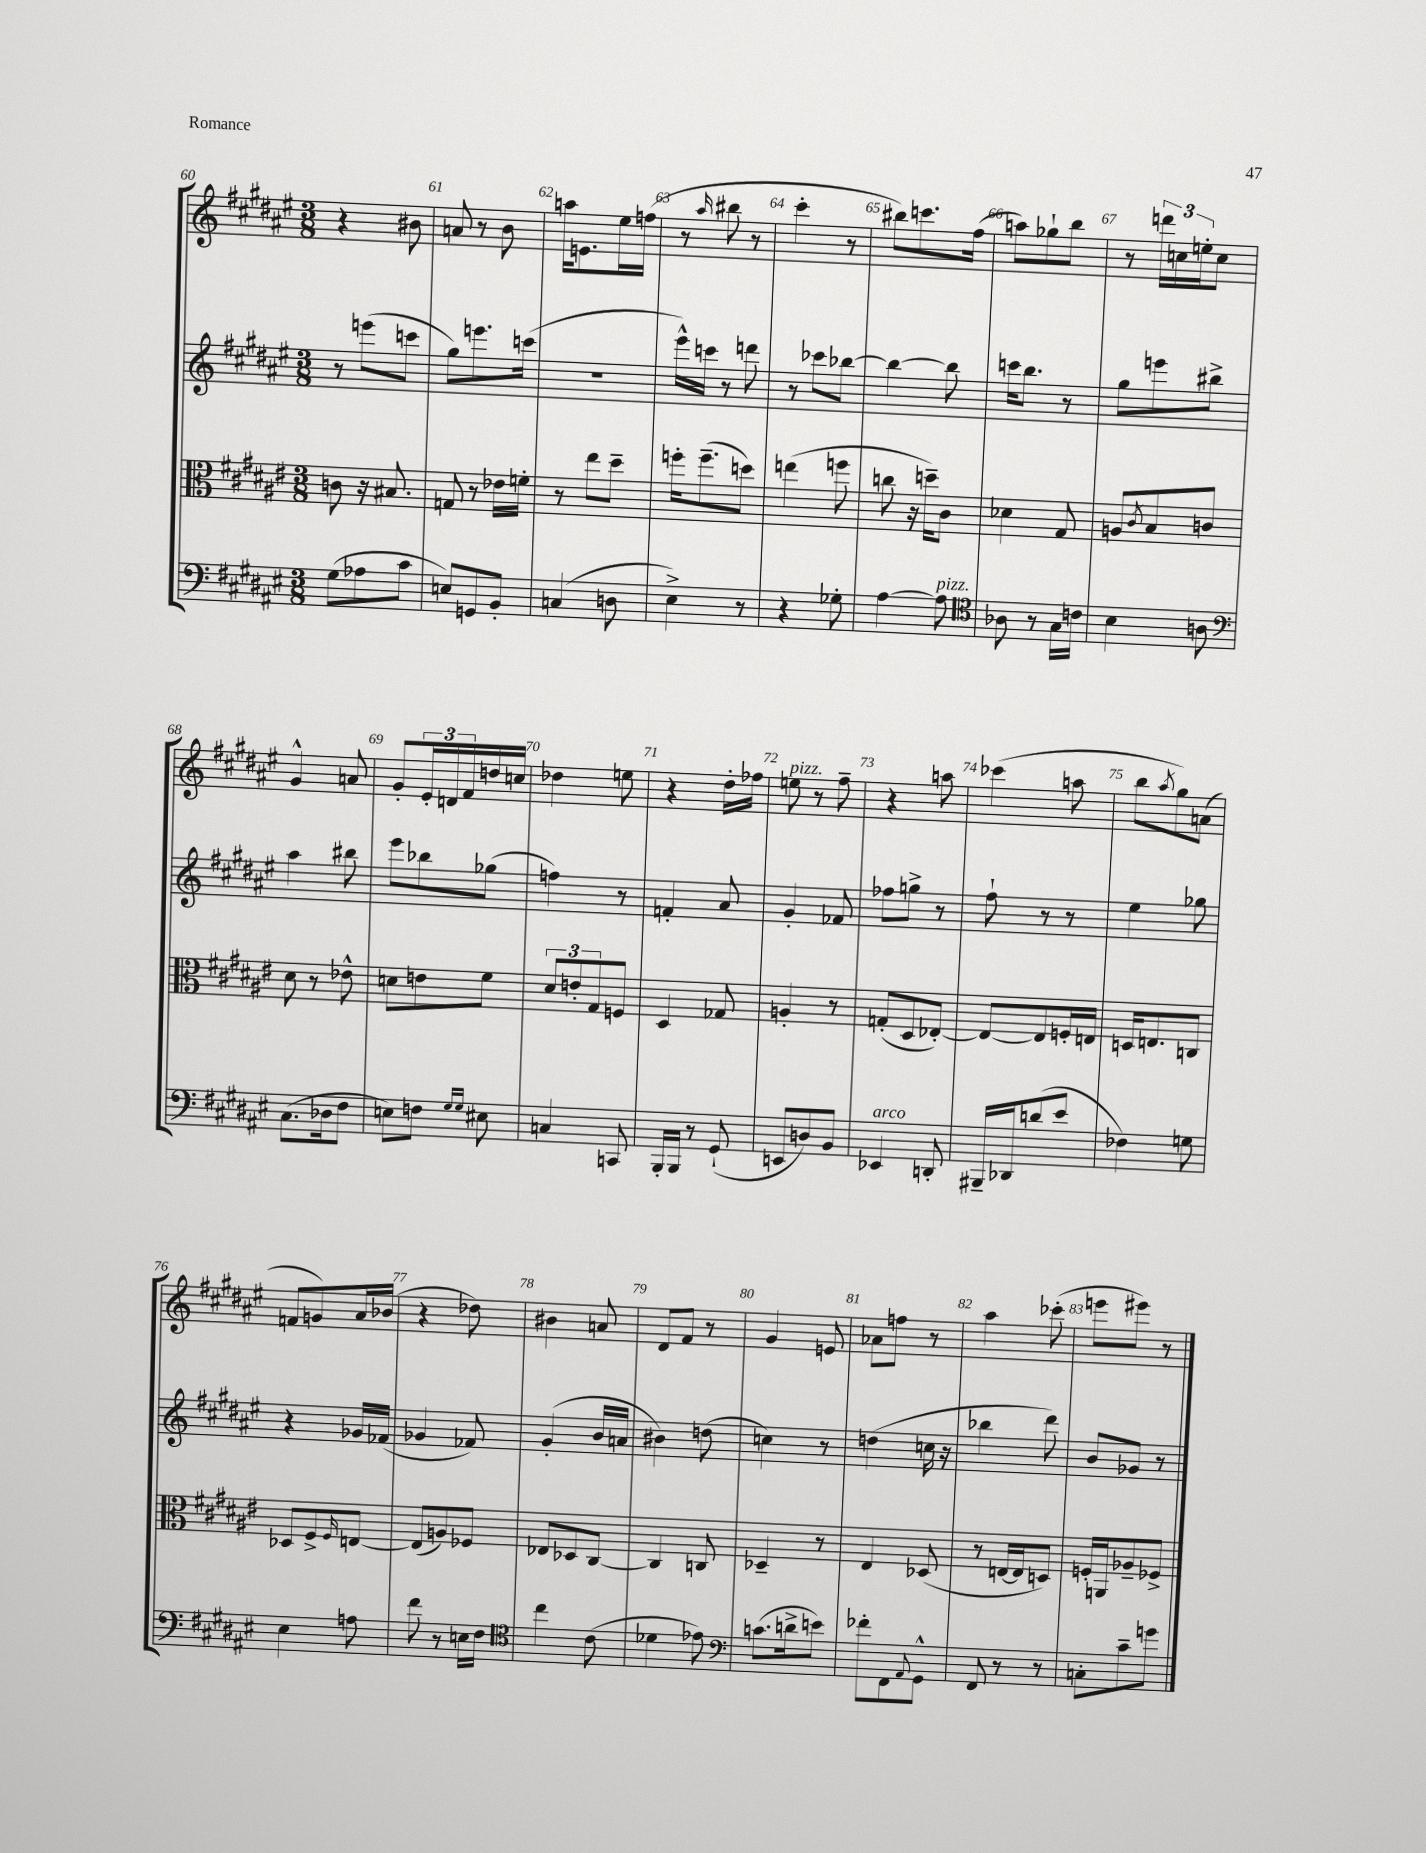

**kern	**kern	**kern	**kern
*part4	*part3	*part2	*part1
*staff4	*staff3	*staff2	*staff1
*clefF4	*clefC3	*clefG2	*clefG2
*k[f#c#g#d#a#e#]	*k[f#c#g#d#a#e#]	*k[f#c#g#d#a#e#]	*k[f#c#g#d#a#e#]
*M3/8	*M3/8	*M3/8	*M3/8
=60	=60	=60	=60
(8G#\L	8cn\	8r	4r
8A-X\	16r	(8eeen\L	.
.	8.B#X/	.	.
8c#\J	.	8cccn\J	8b#X\
=61	=61	=61	=61
8En/L)	8Gn/	8gg#\L)	8an/
8GGn/	8r	8.eeen\	8r
8BB'/J	16e-X\LL	.	8b\
.	16fn'\JJ	(16cccn\Jk	.
=62	=62	=62	=62
(4Cn/	8r	4.r	16aan\KL
.	.	.	8.en\
.	8ee#\L	.	.
8Dn\	8dd#~\J	.	16ee#\L
.	.	.	(16ffn\JJ
=63	=63	=63	=63
4E#^\)	16ffn'\KL	16eee#^^\LL)	8r
.	(8.ff~\	16cccn\JJ	.
.	.	.	16qqaa#/
.	.	8r	8bb#X\
8r	8ddn\J)	8dddn\	8r
=64	=64	=64	=64
4r	(4een\	8r	4ccc#'\
.	.	8ccc-X\L	.
8G-X'\	8ffn\	[8bb-X\J	8r
=65	=65	=65	=65
[4A#\	8ccn\	4bb-\_	8bb#X\L)
.	16r	.	8.cccn\
.	16ddn~\KL)	.	.
!LO:TX:a:i:t=pizz.	!	!	!
8A#\]	8c#\J	8bb-\]	.
.	.	.	(16ff#\Jk
=66	=66	=66	=66
*clefC4	*	*	*
8A-X\	4d-X\	16cccn\KL	8aan\L)
.	.	8.bb\J	.
8r	.	.	8gg-X`\
16G#\LL	8G#/	8r	8bb\J
16cn\JJ	.	.	.
=67	=67	=67	=67
4B\	8An/L	8gg#\L	8r
.	8qc#/	.	.
.	8B/	8eeen\	24dddn\LL
.	.	.	24ccn\
.	.	.	24een'\J
8An\	8cn/J	8bb#X^\J	8cc\J
!!LO:LB:g=z
=68	=68	=68	=68
*clefF4	*	*	*
(8.C#\L	8d#\	4aa#\	4g#^^/
.	8r	.	.
16D-X\k	.	.	.
8F#\J	8e-X^^\	8bb#X\	8an/
=69	=69	=69	=69
8En\L)	8dn\L	8eee#\L	8g#'/L
8Fn\J	8en\	8bb-X\	24e#'/L
.	.	.	24dn/
.	.	.	24f#/
16qqG#/LL	.	.	.
16qqG#/JJ	.	.	.
8E#X\	8f#\J	(8gg-X\J	16ddn/
.	.	.	16ccn/JJ
=70	=70	=70	=70
4Cn/	12d#/L	4ffn\)	4dd-X\
.	12en'/	.	.
.	12G#/	.	.
8CCn/	8Fn/J	8r	8een\
=71	=71	=71	=71
16BBB'/LL	4D#/	4fn'/	4r
16BBB/JJ	.	.	.
8r	.	.	.
(8GG#`/	8G-X/	8a#/	16dd#'\LL
.	.	.	16ff-X\JJ
=72	=72	=72	=72
!	!	!	!LO:TX:a:i:t=pizz.
8EEn/L	4An'/	4g#'/	8een\
8Dn/)	.	.	8r
8BB/J	8r	8f-X/	8ff#~\
=73	=73	=73	=73
!LO:TX:a:i:t=arco	!	!	!
4EE-X/	(8Gn'/L	8ff-X\L	4r
.	8D#/	8ggn^\J	.
8DDn'/	[8E-X'/J)	8r	8aan\
=74	=74	=74	=74
16BBB#X~/LL	8E-/L_	8ff#`\	(4ccc-X\
16DD-X/J	.	.	.
(8dn/	8E-/]	8r	.
8e#/J	16Fn'/L	8r	8aan\
.	16En/JJ	.	.
=75	=75	=75	=75
4F-X\)	16Dn/KL	4ee#\	8bb\L
.	8.En/	.	.
.	.	.	8qaa#/
.	.	.	8gg#\)
8Gn\	8Cn/J	8gg-X\	(8an\J
!!LO:LB:g=z
=76	=76	=76	=76
4E#\	8D-X/L	4r	8fn/L
.	8F#^/	.	8gn/)
.	16qqF#/	.	.
8An\	[8En/J	16g-X/LL	16a#/L
.	.	(16f-X/JJ	(16b-X/JJ
=77	=77	=77	=77
8f#\	(8E/L]	4g-X/	4r
8r	8An/)	.	.
16En\LL	8F-X/J	8f-X/)	8dd-X\)
16F#\JJ	.	.	.
=78	=78	=78	=78
*clefC4	*	*	*
4cc#\	8E-X/L	(4g#'/	4b#X\
.	8D-X/	.	.
(8c#\	[8C#/J	16b/LL	8an/
.	.	16an/JJ	.
=79	=79	=79	=79
4d-X\	4C#/]	4b#X\)	8d#/L
.	.	.	8f#/J
8e-X\)	8Cn/	(8ddn\	8r
=80	=80	=80	=80
*clefF4	*	*	*
(8.cn\L	4D-X~/	4ccn\)	4g#/
16dn^\k	.	.	.
8en\J)	8r	8r	8en/
=81	=81	=81	=81
8f-X'\L	4E#/	(4ddn\	8a-X\L
8FF#\	.	.	8ffn\J
8qqAA#/	.	.	.
8GG#^^\J	(8D-X/	16ccn\	8r
.	.	16r	.
=82	=82	=82	=82
8FF#/	8r	4bb-X\	4aa#\
8r	[16En/LL	.	.
.	16E/J]	.	.
8r	8Dn/J)	8ddd#\)	(8ccc-X'\
=83	=83	=83	=83
8Cn'\L	16Fn'/LL	8b/L	8eeen\L
.	16AAn/J	.	.
8c#~\	8A-X~/	8g-X/J	8eee#X\J)
8gn\J	8F-X^/J	8r	8r
==	==	==	==
*-	*-	*-	*-
